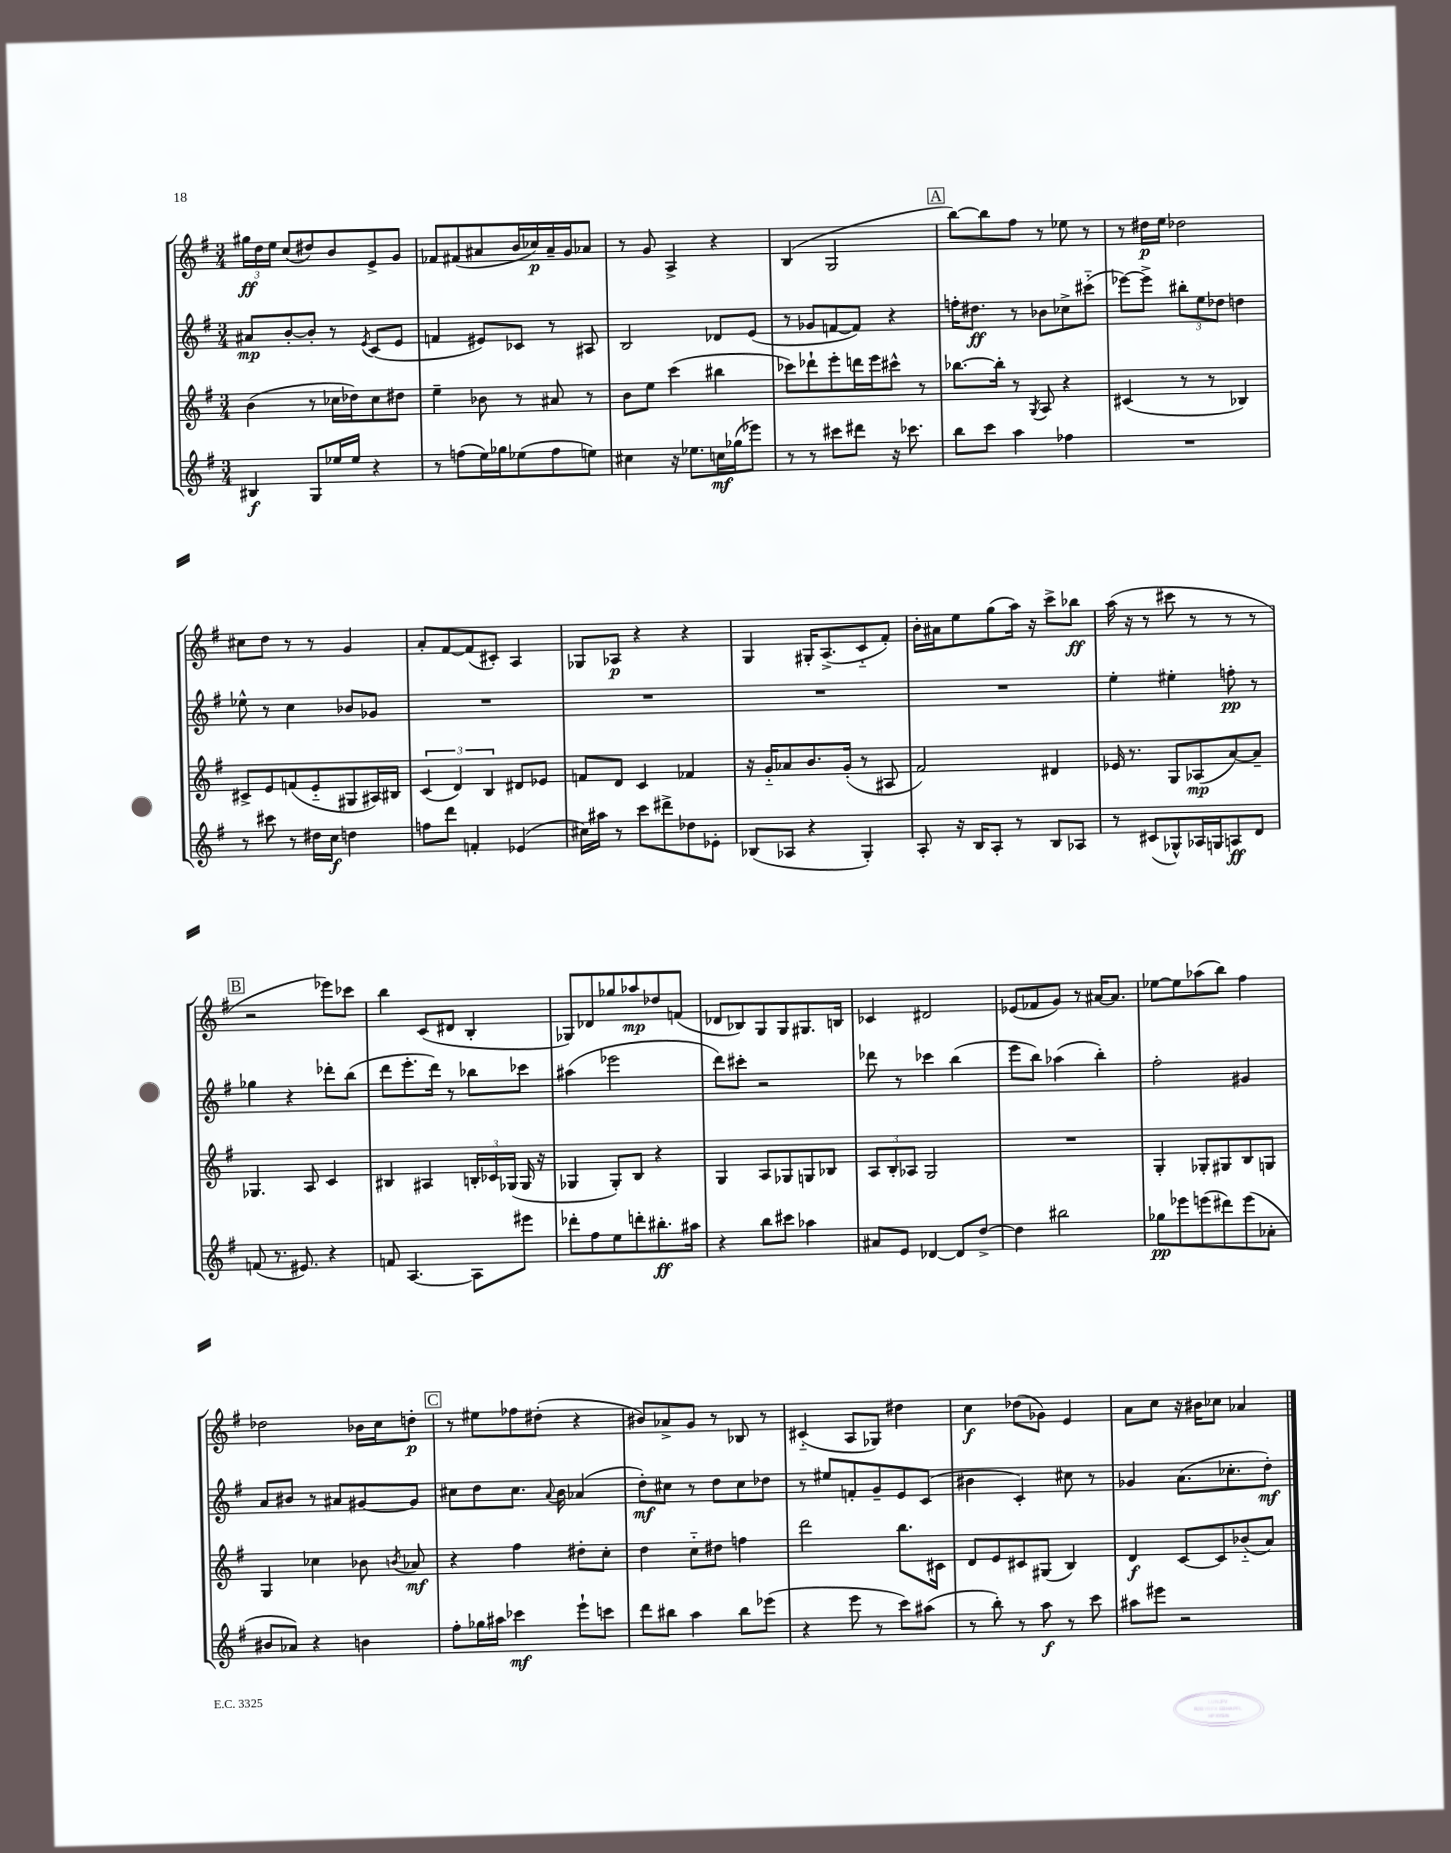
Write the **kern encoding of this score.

**kern	**kern	**kern	**kern
*staff4	*staff3	*staff2	*staff1
*clefG2	*clefG2	*clefG2	*clefG2
*k[f#]	*k[f#]	*k[f#]	*k[f#]
*M3/4	*M3/4	*M3/4	*M3/4
4B#	(4b	8a#	24gg#
.	.	.	24dd
.	.	.	24ee
.	.	[8b'	(8cc
8G	8r	8b']	8dd#)
16ee-	16cc-	8r	8b
16ee-	16dd-)	.	.
.	.	8qe	.
4r	8cc-	(8c	8e^
.	8dd#	8e	8g
=	=	=	=
8r	4ee~	4f	8f-
(8ff	.	.	(8f#
16ee)	8b-	8e#)	8a#
16gg-	.	.	.
(8ee-	8r	8c-	16b
.	.	.	16cc-)
8ff	8a#	8r	16a#~
.	.	.	16g
8ee)	8r	8A#	8a-
=	=	=	=
4cc#	8b	2B	8r
.	8ee	.	8g
16r	(4ccc	.	4A^
8.ee-	.	.	.
16cc	4bb#	8d-	4r
(16gg-	.	.	.
8eee-)	.	(8e	.
=	=	=	=
8r	8ccc-)	8r	(4B
8r	8ddd-`	8g-	.
8ccc#	8eee'	[8f	2G
8ddd#	16ddd	8f])	.
.	16eee	.	.
16r	8ccc#^^	4r	.
8.ccc-	.	.	.
.	8r	.	.
=	=	=	=
8bb	[8.bb-	16ff'	[8bb)
.	.	8.dd#	.
8ccc	.	.	8bb]
.	16bb-']	.	.
4aa	8r	8r	8ff#
.	8qG	.	.
.	8A	8b-	8r
4ff-	4r	8cc-^	8ee-
.	.	(8ccc#'~	8r
=	=	=	=
2.r	(4c#	[8eee-)	8r
.	.	8eee-^]	16dd#
.	.	.	16ee
.	8r	12bb#'	2dd-
.	.	12ee	.
.	8r	.	.
.	.	12dd-	.
.	4B-)	4dd	.
=	=	=	=
8r	8c#^	8ee-^^	8cc#
8ccc#	8e	8r	8dd
8r	(8f	4cc	8r
16dd#	8e'~	.	8r
16cc	.	.	.
4dd	8G#	8b-	4g
.	16A#)	8g-	.
.	16B#	.	.
=	=	=	=
8ff	(6c	2.r	8a'
8ddd	.	.	[8f#
.	6d)	.	.
4f'	.	.	(8f#]
.	6B	.	.
.	.	.	8c#')
(4e-	8d#	.	4A
.	8e-	.	.
=	=	=	=
16cc#)	8f	2.r	8G-
16aa#	.	.	.
8r	8d	.	8A-
8ccc	4c	.	4r
8ddd#^	.	.	.
8dd-	4f-	.	4r
8e-'	.	.	.
=	=	=	=
(8B-	16r	2.r	4G
.	16g'~	.	.
8A-	8a-	.	.
4r	8.b	.	16G#'
.	.	.	(8.A^
.	(16g'	.	.
4G')	8r	.	8c'~
.	8A#	.	8f#')
=	=	=	=
8A'	2f#)	2.r	16b'
.	.	.	16a#
16r	.	.	8ee
16B	.	.	.
8A'	.	.	(8gg
8r	.	.	16aa)
.	.	.	16r
8B	4d#	.	8ccc^
8A-	.	.	8bb-
=	=	=	=
8r	16e-	4ee'	(16aa
.	8.r	.	16r
(8c#	.	.	8r
8G-^^)	8G	4ee#'	8ccc#
16A-	(8A-	.	8r
16G	.	.	.
8A	[8a)	8ff'	8r
8d	8a~]	8r	8r
=	=	=	=
(8f	4.G-	4gg-	2r
8.r	.	.	.
.	.	4r	.
8.e#)	.	.	.
.	8A	.	.
4r	4c	8ddd-'	8eee-)
.	.	(8bb	8ccc-
=	=	=	=
8f	4B#	8ddd	4bb
[4.A	.	8.eee'	.
.	4A#	.	(8c
.	.	16ddd)	.
.	.	8r	8d#
8A]	24B'	8bb-	4B'
.	24c-	.	.
.	(24G-	.	.
8eee#	16G-	8ccc-	.
.	16r	.	.
=	=	=	=
8ddd-'	4G-	(4aa#	8G-)
8ff#	.	.	8d-
8ee	8G-')	2eee-	8gg-
8ddd'	8B	.	8aa-
8.bb#'	4r	.	8dd-
.	.	.	(8f
16aa#	.	.	.
=	=	=	=
4r	4G	8ddd)	8d-
.	.	8ccc#'	8B-)
8bb	8A	2r	8G
8ccc#	8G-	.	8G
4aa-	8G	.	8.G#
.	8B-	.	.
.	.	.	16B
=	=	=	=
8a#	12A	8ddd-	4c-
.	12B'	.	.
8e	.	8r	.
.	12A-	.	.
[4d-	2G	4ccc-	2d#
8d-]	.	(4bb	.
[8dd^	.	.	.
=	=	=	=
4dd]	2.r	8eee	(8e-
.	.	8bb)	8f-
2bb#	.	(4aa-	8g)
.	.	.	8r
.	.	4bb')	[16a#
.	.	.	8.a#]
=	=	=	=
8gg-	4G'	2ff#'	[8ee-
8eee-	.	.	8ee-]
(8eee	8G-'	.	(8aa-
8ddd#)	8G#	.	8bb)
(8eee	8B	4g#	4ff#
8a-'	8G	.	.
=	=	=	=
8b#	4G	8a	2dd-
8a-)	.	8b#	.
4r	4cc-	8r	.
.	.	8a#	.
4b	8b-	[8g#	16b-
.	.	.	16cc
.	8qb	.	.
.	8a-	8g#]	8dd'
=	=	=	=
8ff#'	4r	8cc#	8r
16gg-	.	8dd	8ee#
16aa#	.	.	.
4ccc-	4ff#	8.cc#	8ff-
.	.	.	(8dd#'
.	.	8qqa	.
.	.	16b	.
8eee`	8dd#'	(4a-	4r
8ccc	8cc'	.	.
=	=	=	=
8ddd	4dd	8dd')	8b#)
8bb#	.	8cc#	8a-^
4aa	8cc'~	8r	8g
.	8dd#	8dd	8r
8bb#	4ff	8cc#	8B-
(8eee-	.	8dd-	8r
=	=	=	=
4r	2ddd	8r	(4c#'~
.	.	8ee#	.
8eee	.	8f'	8A
8r	.	8g~	8G-)
8ccc)	8.bb	8e	4dd#
(8aa#	.	(8c	.
.	16c#	.	.
=	=	=	=
8r	8d	4b#	4cc
8bb')	8e	.	.
8r	8c#	4c')	(8dd-
8aa	(8G#	.	8g-)
8r	4B)	8cc#	4e
8ccc	.	8r	.
=	=	=	=
8aa#	4d	4g-	8a
8eee#	.	.	8cc
2r	[8c	(8.a	16r
.	.	.	16b#
.	8c]	.	8cc-
.	.	8.cc-'	.
.	(8b-'~	.	4a-
.	8a)	8dd')	.
==	==	==	==
*-	*-	*-	*-
